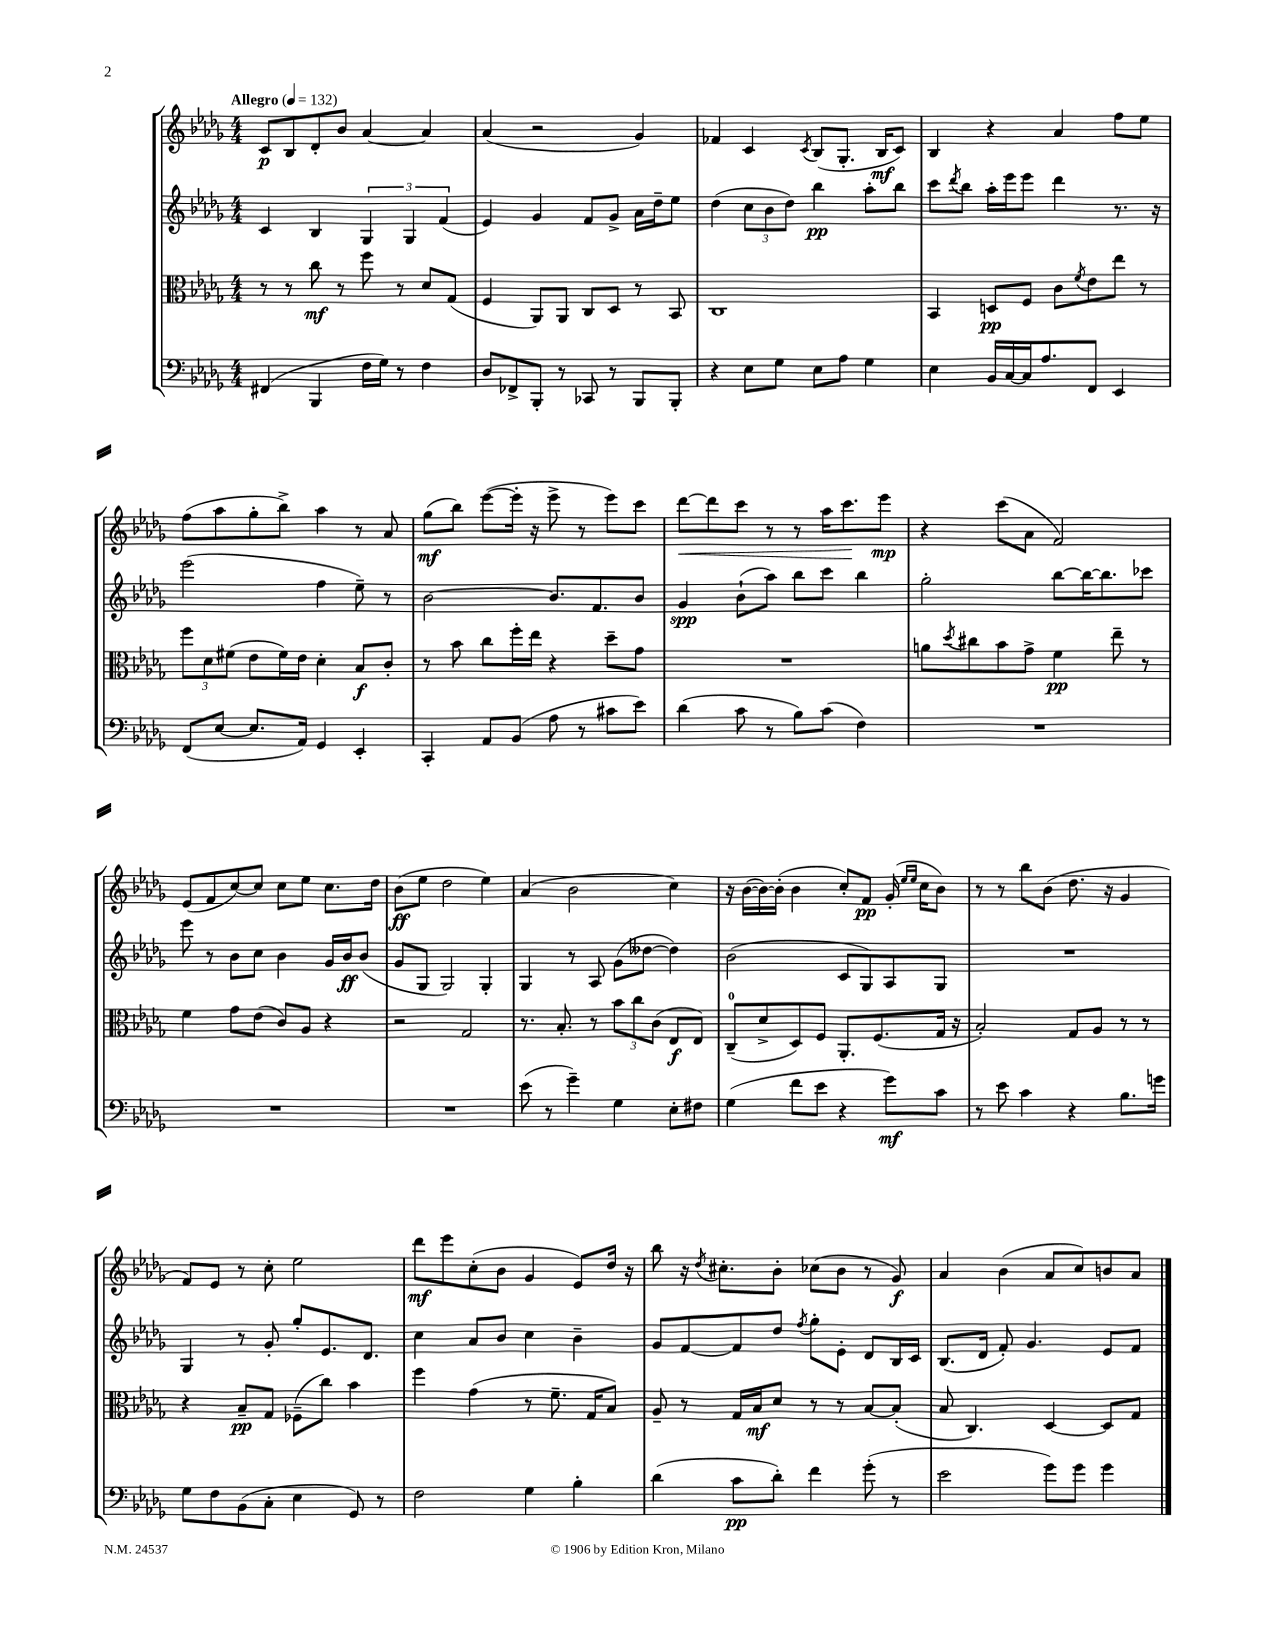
<<
\new StaffGroup <<
\new Staff = "s0" {
    \clef treble \key des \major \numericTimeSignature \time 4/4 \tempo "Allegro" 4 = 132
    c'8\p bes8 des'8-. bes'8 aes'4~ aes'4 |
    aes'4( r2 ges'4) |
    fes'4 c'4 \acciaccatura { c'8 } bes8( ges8.-. bes16\mf c'8) |
    bes4 r4 aes'4 f''8 ees''8 |
    f''8( aes''8 ges''8-. bes''8->) aes''4 r8 aes'8 |
    ges''8\mf( bes''8) ees'''8~( ees'''16-. r16 ees'''8-> r8 ees'''8) c'''8 |
    des'''8~\< des'''8 c'''8 r8 r8 aes''16 c'''8.\! ees'''8\mp |
    r4 c'''8( aes'8 f'2) |
    ees'8( f'8 c''8~) c''8 c''8 ees''8 c''8. des''16 |
    bes'8\ff( ees''8 des''2 ees''4) |
    aes'4( bes'2 c''4) |
    r16 bes'16~( bes'16~) bes'16-.( bes'4 c''8-.) f'8\pp ges'16-.( \grace { ees''16 ees''16 } c''16 bes'8) |
    r8 r8 bes''8 bes'8( des''8. r16 ges'4 |
    f'8) ees'8 r8 c''8-. ees''2 |
    des'''8\mf ees'''8 c''8-.( bes'8 ges'4 ees'8) des''16 r16 |
    bes''8 r16 \acciaccatura { des''8 } cis''8.-. bes'8-. ces''8( bes'8 r8 ges'8\f) |
    aes'4 bes'4( aes'8 c''8) b'8 aes'8 \bar "|." |
}
\new Staff = "s1" {
    \clef treble \key des \major \numericTimeSignature \time 4/4
    c'4 bes4 \tuplet 3/2 { ges4 ges4 f'4( } |
    ees'4) ges'4 f'8 ges'8-> aes'16 des''16-- ees''8 |
    des''4( \tuplet 3/2 { c''8 bes'8 des''8) } bes''4\pp aes''8-. bes''8 |
    c'''8 \acciaccatura { des'''8 } bes''8 aes''16-. ees'''16 ees'''8 des'''4 r8. r16 |
    ees'''2( f''4 ees''8--) r8 |
    bes'2~ bes'8. f'8. bes'8 |
    ges'4\spp bes'8-!( aes''8) bes''8 c'''8 bes''4 |
    ges''2-. bes''8~ bes''16~ bes''8. ces'''8 |
    ees'''8 r8 bes'8 c''8 bes'4 ges'16 bes'16\ff bes'8( |
    ges'8 ges8 ges2) ges4-. |
    ges4 r8 aes8 ges'8( deses''8~ deses''4) |
    bes'2( c'8 ges8) aes8 ges8 |
    R1 |
    ges4 r8 ges'8-. ges''8-. ees'8. des'8. |
    c''4 aes'8 bes'8 c''4 bes'4-- |
    ges'8 f'8~ f'8 des''8 \acciaccatura { f''8 } ges''8-. ees'8-. des'8 bes16 c'16 |
    bes8.( des'16 f'8-.) ges'4. ees'8 f'8 \bar "|." |
}
\new Staff = "s2" {
    \clef alto \key des \major \numericTimeSignature \time 4/4
    r8 r8 c''8\mf r8 f''8 r8 des'8 ges8( |
    f4 aes,8) aes,8 c8 des8 r8 bes,8 |
    c1 |
    bes,4 d8\pp f8 c'8 \acciaccatura { f'8 } ees'8 ees''8 r8 |
    \tuplet 3/2 { f''8 des'8 fis'8( } ees'8 fis'16) ees'16 des'4-. bes8\f c'8-. |
    r8 bes'8 c''8 f''16-. ees''16 r4 des''8-- ges'8 |
    R1 |
    a'8 \acciaccatura { des''8 } cis''8 bes'8 ges'8-> f'4\pp ees''8-- r8 |
    f'4 ges'8 ees'8( c'8) aes8 r4 |
    r2 ges2 |
    r8. bes8.-. r8 \tuplet 3/2 { bes'8 c''8 c'8( } ees8\f ees8) |
    c8-0--( des'8-> des8) f8 aes,8.-. f8.( ges16 r16 |
    bes2-.) ges8 aes8 r8 r8 |
    r4 bes8--\pp ges8 fes8--( c''8) bes'4 |
    f''4 ges'4( r8 f'8.-- ges16 bes8) |
    aes8-- r8 ges16 bes16\mf des'8 r8 r8 bes8~ bes8-.( |
    bes8 c4.) des4~ des8 ges8 \bar "|." |
}
\new Staff = "s3" {
    \clef bass \key des \major \numericTimeSignature \time 4/4
    fis,4( bes,,4 f16 ges16) r8 f4 |
    des8 fes,8-> bes,,8-. r8 ces,8 r8 bes,,8 bes,,8-. |
    r4 ees8 ges8 ees8 aes8 ges4 |
    ees4 bes,16 c16~ c16 aes8. f,8 ees,4 |
    f,8( ees8~ ees8. aes,16) ges,4 ees,4-. |
    c,4-. aes,8 bes,8( aes8 r8 cis'8 ees'8) |
    des'4( c'8 r8 bes8) c'8( f4) |
    R1 |
    R1 |
    R1 |
    ees'8( r8 ges'4--) ges4 ees8-. fis8 |
    ges4( f'8 ees'8 r4 ges'8\mf) c'8 |
    r8 ees'8 c'4 r4 bes8. g'16 |
    ges8 f8 bes,8( c8-. ees4 ges,8) r8 |
    f2 ges4 bes4-. |
    des'4( c'8\pp des'8-.) f'4 ges'8-.( r8 |
    ees'2 ges'8) ges'8 ges'4 \bar "|." |
}
>>
>>
\layout { \context { \Score \remove "Bar_number_engraver" } }
